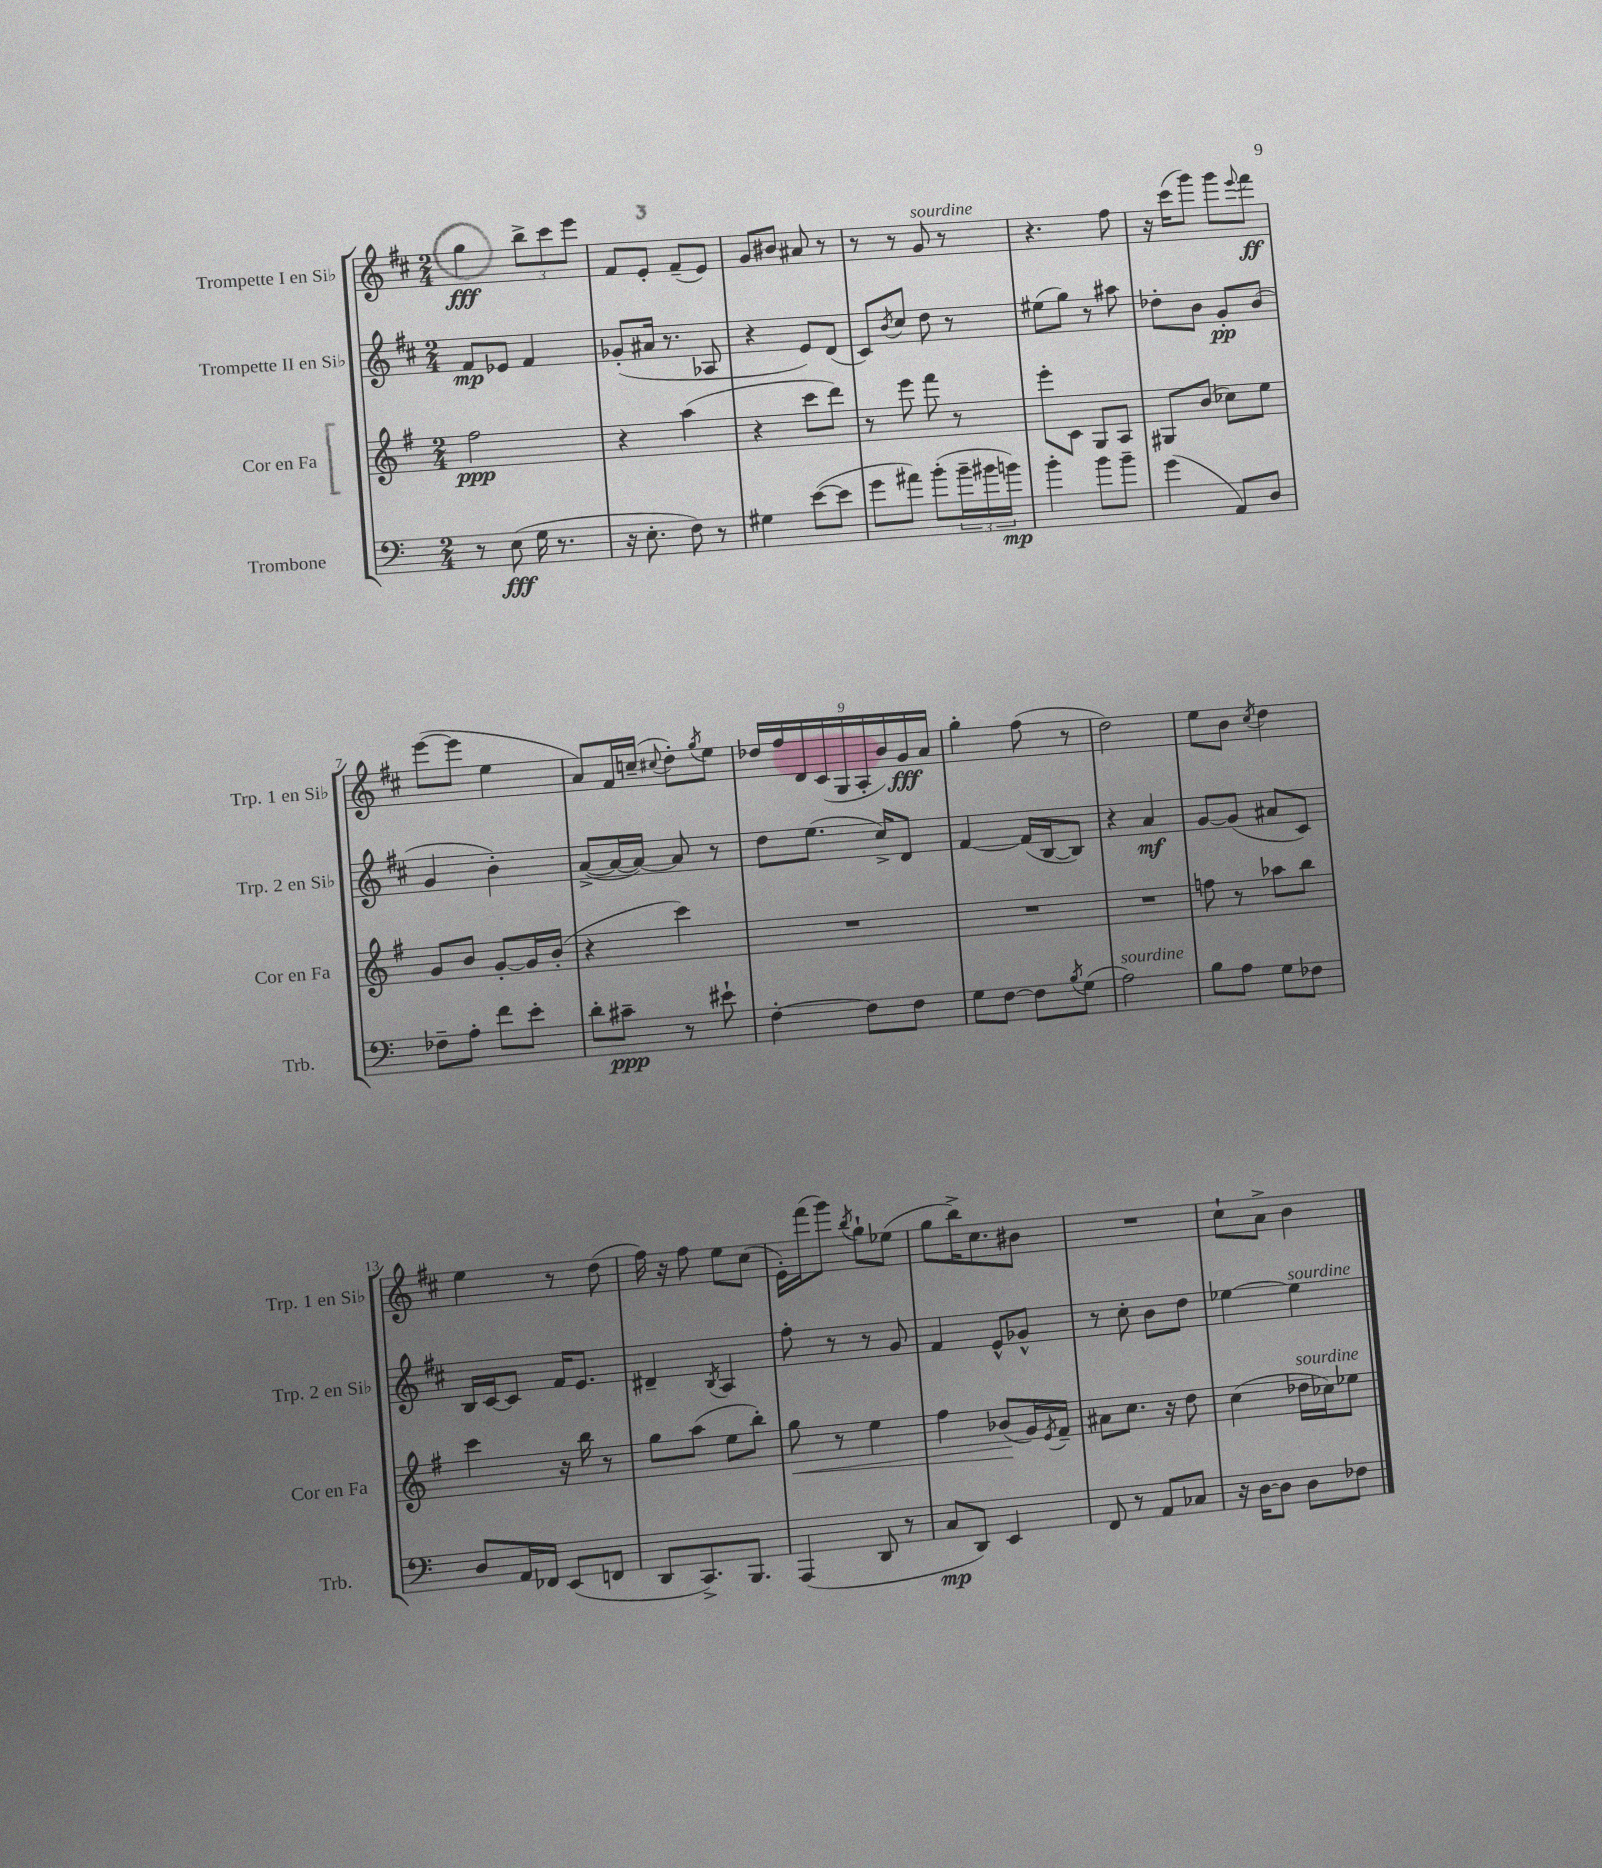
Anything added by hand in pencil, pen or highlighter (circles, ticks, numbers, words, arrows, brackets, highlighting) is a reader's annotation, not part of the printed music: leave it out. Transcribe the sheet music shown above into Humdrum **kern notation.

**kern	**kern	**kern	**kern
*staff4	*staff3	*staff2	*staff1
*clefF4	*clefG2	*clefG2	*clefG2
*k[]	*k[f#]	*k[f#c#]	*k[f#c#]
*M2/4	*M2/4	*M2/4	*M2/4
8r	2ff#\	8f#/L	4gg\
(8E\	.	8e-/J	.
16G\	.	4f#/	12bb^\L
8.r	.	.	.
.	.	.	12ccc#\
.	.	.	12eee\J
=	=	=	=
16r	4r	(8g-'/L	8f#/L
8.E'\	.	.	.
.	.	16a#/Jk	8e'/J
.	.	8.r	.
8F\)	(4aa\	.	(8f#~/L
8r	.	8A-/	8e/J)
=	=	=	=
4G#\	4r	4r	8g/L
.	.	.	8b#/J
([8e\L	8ccc\L	8e/L)	8a#/
8e\]J	8ddd\J)	(8d/J	8r
=	=	=	=
8g\L	8r	8c#/L)	8r
.	.	8qb/	.
8a#\J)	8eee\	8cc#/J	8r
(8b'\L	8fff#\	8dd\	8g/
24b~\L	8r	8r	8r
24b#\	.	.	.
24b\JJ)	.	.	.
=	=	=	=
4b'\	8eee'\L	(8ee#\L	4.r
.	8c\J	8gg\J)	.
8b\L	8G/L	8r	.
8b~\J	8A/J	8aa#\	8ff#\
=	=	=	=
(4g\	8G#/L	8dd-'\L	16r
.	.	.	(16ccc#\LK
.	(8b/J	8b\J	8ggg\J)
8AA/L)	8cc-\L)	8g'/L	8ggg\L
.	.	.	8qqeee/
8D/J	8ee\J	(8b/J	8fff#\J
=	=	=	=
8F-~\L	8g/L	4g/	([8eee\L
8A'\J	8b/J	.	8eee\]J
8f\L	[8g'/L	4b'\)	4ee\
8e'\J	16g/]L	.	.
.	(16b'/JJ	.	.
=	=	=	=
8d'\L	4r	([8a^/L	8a/L)
8c#~\J	.	16a/_L	16f#/L
.	.	16a/_JJ)	(16cc~/JJ
.	.	.	8qqcc#/
8r	4ccc\)	8a/]	8dd'\L)
.	.	.	8qgg/
8e#`\	.	8r	8ee\J
=	=	=	=
[4F'\	2r	8dd\L	18dd-/LL
.	.	.	18ff#/
.	.	.	18d/
.	.	(8.ee\J	.
.	.	.	(18c#/
.	.	.	18G/
8F\]L	.	.	.
.	.	.	18A'/
.	.	16cc#^/LK)	.
.	.	.	18b/)
8F\J	.	8d/J	.
.	.	.	18g/
.	.	.	18a/JJ
=	=	=	=
8G\L	2r	[4f#/	4gg'\
[8F\J	.	.	.
8F\]L	.	(16f#/]LL	(8ff#\
.	.	[16B/J	.
8qB/	.	.	.
(8G\J	.	8B/]J)	8r
=	=	=	=
2A\)	2r	4r	2dd\)
.	.	4a/	.
=	=	=	=
8B\L	8ff\	[8g/L	8ee\L
8A\J	8r	(8g/]J	8b\J
.	.	.	8qcc#/
8G\L	8aa-\L	8a#/L	4dd\
8F-\J	8bb\J	8c#/J)	.
=	=	=	=
8D/L	4ccc\	16B/LL	4ee\
.	.	[16c#/J	.
16AA/L	.	8c#/]J	.
16FF-/JJ	.	.	.
(8EE/L	16r	16f#/LK	8r
.	16bb\	8.e/J	.
8FF/J	8r	.	(8dd\
=	=	=	=
8DD/L	8gg\L	4d#~/	16ff#\)
.	.	.	16r
8.CC^/)	(8aa\J	.	8ff#\
.	.	8qB/	.
.	8ee\L	4A/	8ee\L
8.BBB/J	.	.	.
.	8bb'\J)	.	(8cc#\J
=	=	=	=
(4AAA/	8gg\	8ff#'\	16e'\LL)
.	.	.	(16fff#\J
.	8r	8r	8ggg\J)
.	.	.	8qbb/
8DD/	4ee\	8r	8gg`\L
8r	.	8g/	(8ee-\J
=	=	=	=
8C/L	4ff#\	4f#/	8gg\L
8DD/J)	.	.	16bb^\K)
.	.	.	8.cc#\
4EE/	(8b-/L	8e^^/L	.
.	16g/L)	8g-^^/J	8b#\J
.	8qe/	.	.
.	16f#~/JJ	.	.
=	=	=	=
8FF/	8a#\L	8r	2r
8r	8.cc\J	8cc#'\	.
8AA/L	.	8b\L	.
.	16r	.	.
8C-/J	8dd\	8dd\J	.
=	=	=	=
16r	(4cc\	[4ee-\	8cc#`\L
[16D\LK	.	.	.
8D\]J	.	.	8a^\J
8D\L	16dd-\LL	4ee-\]	4b\
.	16cc-\J)	.	.
8F-\J	8ee-\J	.	.
==	==	==	==
*-	*-	*-	*-
